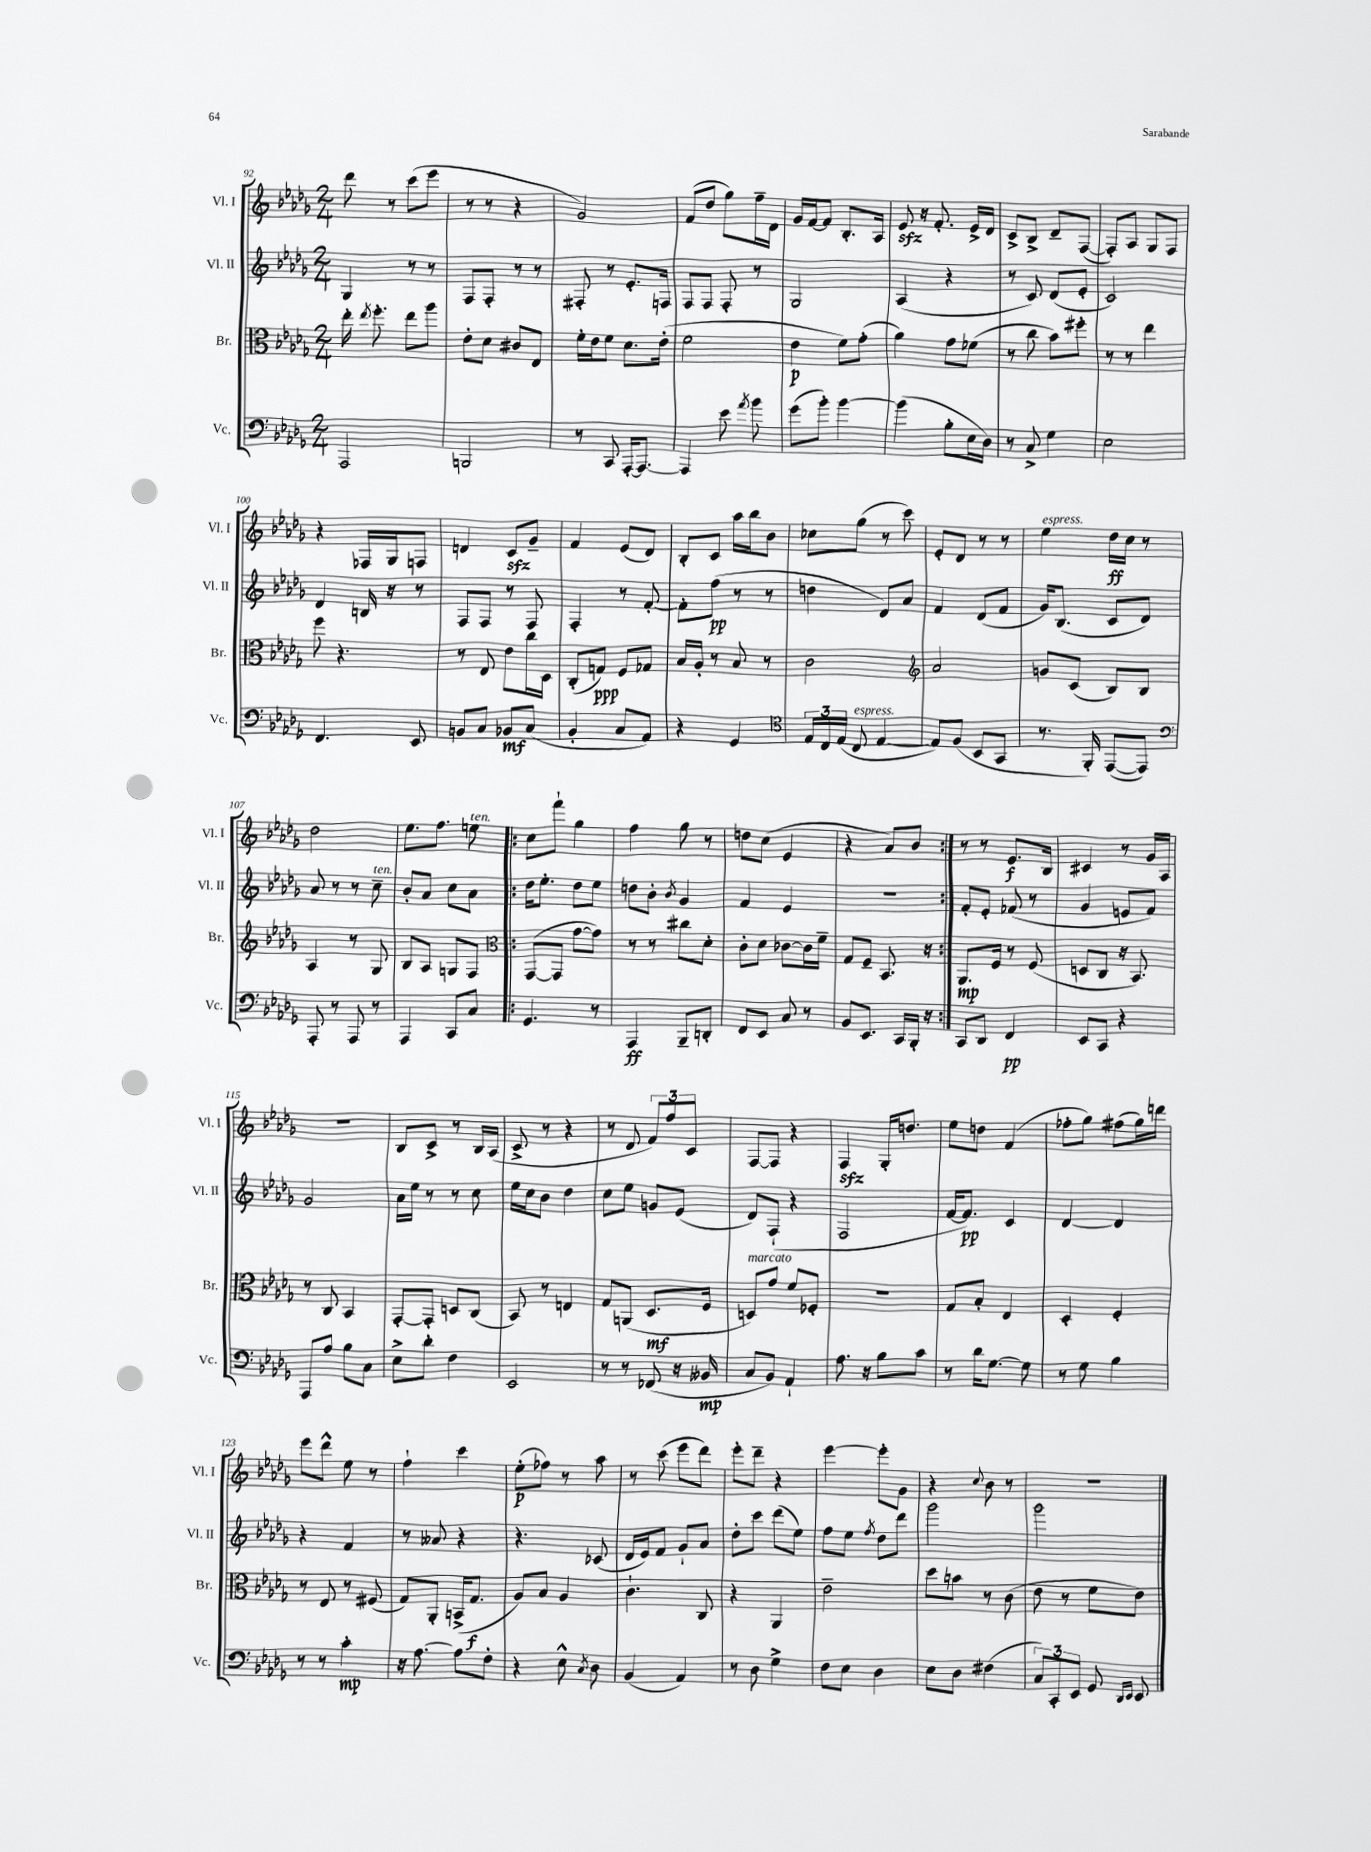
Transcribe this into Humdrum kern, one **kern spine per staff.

**kern	**kern	**kern	**kern
*staff4	*staff3	*staff2	*staff1
*clefF4	*clefC3	*clefG2	*clefG2
*k[b-e-a-d-g-]	*k[b-e-a-d-g-]	*k[b-e-a-d-g-]	*k[b-e-a-d-g-]
*M2/4	*M2/4	*M2/4	*M2/4
2AAA-	16ee-'	4G-	8ddd-
.	8qee-	.	.
.	8.ff'	.	.
.	.	.	8r
.	8ee-	8r	(8ccc
.	8aa-	8r	8eee-
=	=	=	=
2BBB	8e-'	8F	8r
.	8d-	8F'	8r
.	8c#	8r	4r
.	8E-	8r	.
=	=	=	=
8r	16f'	8F#'	2g-)
.	16e-	.	.
8CC	8f	8r	.
[16AAA-'	8.d-	8.e-'	.
8.AAA-_	.	.	.
.	(16e-'	16F	.
=	=	=	=
4AAA-]	2f	8F	(8f
.	.	8F	8dd-
8e-	.	8F'	8gg-)
8qa-	.	.	.
8b-	.	8r	16ff~
.	.	.	16d-
=	=	=	=
(8g-	4e-	2G-	16g-
.	.	.	[16f
8b-')	.	.	8f]
[4b-	8f)	.	8.B-'
.	(8g-'	.	.
.	.	.	16A-
=	=	=	=
(4b-]	4a-)	(4A-	8e-
.	.	.	16r
.	.	.	8.f'
8B-'	8g-	4r	.
16E-	(8f-	.	16e-^
16D-)	.	.	16d-
=	=	=	=
8r	8r	8r	8c^
8C^	8cc	8c)	8B-^
4G-	8b-)	(8d-	8d-~
.	8ff#'	8e-'	([8F
=	=	=	=
2E-	8r	2c)	8F'])
.	8r	.	8A-
.	4ee-	.	8G-
.	.	.	8F
=	=	=	=
4.FF	8ff	4d-	4r
.	4.r	.	.
.	.	16B	16F-
.	.	16r	16G-
8EE-	.	8r	8F
=	=	=	=
8BB	8r	8F	4d
8C	8E-	8F	.
8BB-	8e-	8r	8c
(8C	16cc	8F	8g-~
.	16D-	.	.
=	=	=	=
4BB-'	(8C'	4F'	4f
.	8G)	.	.
8C	8F	8r	(8e-
8AA-)	8G-	[8f'	8d-)
=	=	=	=
4r	16B-	8f']	8B-'
.	16A-'	.	.
.	8r	(8ff	8c
4GG-	8B-	8r	16aa-
.	.	.	16bb-
.	8r	8r	8b-
=	=	=	=
*clefC4	*	*	*
24E-	2c	4dd	8cc-
24C	.	.	.
(24E-	.	.	.
8C	.	.	(8gg-
[4E-	.	8d-)	8r
.	.	8a-	8ccc)
=	=	=	=
*	*clefG2	*	*
8E-])	2a-	4f	8e-'
(8F	.	.	8d-
8BB-	.	(8d-	8r
8GG-	.	8f	8r
=	=	=	=
8.r	8g	16g-)	4ee-
.	.	(8.B-	.
.	(8c	.	.
16FF')	.	.	.
([8EE-	8B-)	8c	16dd-
.	.	.	16cc
8EE-])	8B-	8d-)	8r
=	=	=	=
*clefF4	*	*	*
8AAA-'	4A-	8a-	2dd-
8r	.	8r	.
8AAA-	8r	8r	.
8r	8G-	8cc~	.
=	=	=	=
4AAA-	8B-	8b-'	8.ee-
.	8A-	8a-	.
.	.	.	8.ff
8CC	8G	8cc	.
8C	8F	8a-	8ee
=!|:	=!|:	=!|:	=!|:
*	*clefC3	*	*
4.GG-	([8GG-	16dd-	8cc
.	.	8.ee-'	.
.	8GG-]	.	8fff`
.	[8g-	8dd-	4gg-
8r	8g-])	8ee-	.
=	=	=	=
4AAA-	8r	8dd	4ff
.	8r	8b-'	.
.	.	8qb-	.
8BBB-~	8cc#	4g-	8gg-
8DD'	8d-'	.	8r
=	=	=	=
8FF	8c'	4f	8dd
8EE-	8d-	.	(8cc
8C	[8c-	4e-	4e-
8r	16c-]	.	.
.	16f~	.	.
=	=	=	=
8BB-	8G-	2r	4r
8.EE-	8F~	.	.
.	8.BB-	.	8a-)
16CC	.	.	.
16BBB-'	.	.	8b-
16r	16r	.	.
=:|!	=:|!	=:|!	=:|!
8CC	8.AA-	8f'	8r
8DD-	.	8e-'	8r
.	16F	.	.
4FF	8r	(8f-	8.e-
.	(8F	8r	.
.	.	.	16B-
=	=	=	=
8EE-	8D	4g-	4c#
8CC	8C	.	.
4r	16r	8e	8r
.	8.BB-)	.	.
.	.	8f)	16g-
.	.	.	16A-
=	=	=	=
8AAA-	8r	2g-	2r
8A-	8C	.	.
8B-	4BB-	.	.
8C	.	.	.
=	=	=	=
8E-^	[8GG-'	16a-	8B-
.	.	16ee-	.
8d-'	8GG-']	8r	8c^
4F	8D	8r	8r
.	(8C	8cc	16B-
.	.	.	(16A-
=	=	=	=
2EE-	8BB-)	16ee-	8c^
.	.	16cc	.
.	8r	8b-	8r
.	4E	4dd-	4r
=	=	=	=
8r	8G-	8cc	8r
8r	(8AA	8ee-	8d-
(8FF-	8.D-	8g	12f)
.	.	.	12ff
16r	.	(8e-	.
.	.	.	12c
16BB--	16F	.	.
=	=	=	=
8C	8D)	8d-)	[8F
8BB-)	8g-	(8F`	8F]
4AA-`	8f	4r	4r
.	8F-'	.	.
=	=	=	=
8.A-	2r	2F	4F
16r	.	.	.
8B-	.	.	16G-'
.	.	.	8.dd
8c	.	.	.
=	=	=	=
8r	8G-	[16f	8ee-
.	.	8.f])	.
16d-	8B-'	.	8dd
[8.G-	.	.	.
.	4E-	4c	(4f
8G-]	.	.	.
=	=	=	=
8r	4D-'	[4d-	8ff-'
8G-	.	.	8gg-)
4B-	4F'	4d-]	(8ff#
.	.	.	16gg-)
.	.	.	16ddd
=	=	=	=
8r	8r	4r	8eee-
8r	8E-	.	8ddd-^^
4c'	8r	4f	8ee-
.	(8F#	.	8r
=	=	=	=
16r	8G-)	8r	4ff`
[8.A-	.	.	.
.	8AA-'	8a--	.
8A-]	(16BB^	4r	4ccc
.	8.G-	.	.
8F'	.	.	.
=	=	=	=
4r	8A-)	4.r	(8ee-'
.	8B-	.	8ff-)
8E-^^	4A-	.	8r
8qC	.	.	.
8D-	.	(8c-	8aa-
=	=	=	=
(4BB-	4.c`	16d-	8r
.	.	16e-)	.
.	.	8f	(8ccc
4AA-)	.	8g-`	8eee-
.	8C	8a-	8ddd-)
=	=	=	=
8r	4r	8dd-'	8eee-'
8D-	.	8ccc	8ddd-~
4G-^	4AA-	(8ddd-	4r
.	.	8ee-)	.
=	=	=	=
8F	2e-~	8ff	[4eee-
8E-	.	8ee-	.
.	.	8qff	.
4D-	.	8dd-	8eee-']
.	.	8ddd-	8g-
=	=	=	=
8E-	8dd-	2ggg-	4r
8D-	8b	.	.
.	.	.	8qqcc
(4F#	8r	.	8b-
.	(8c	.	8r
=	=	=	=
12C)	8e-	2ggg-	2r
12CC'	.	.	.
.	8r	.	.
12EE-	.	.	.
8GG-	8f	.	.
16qqDD-	.	.	.
16qqEE-	.	.	.
8EE-	8e-)	.	.
==	==	==	==
*-	*-	*-	*-
